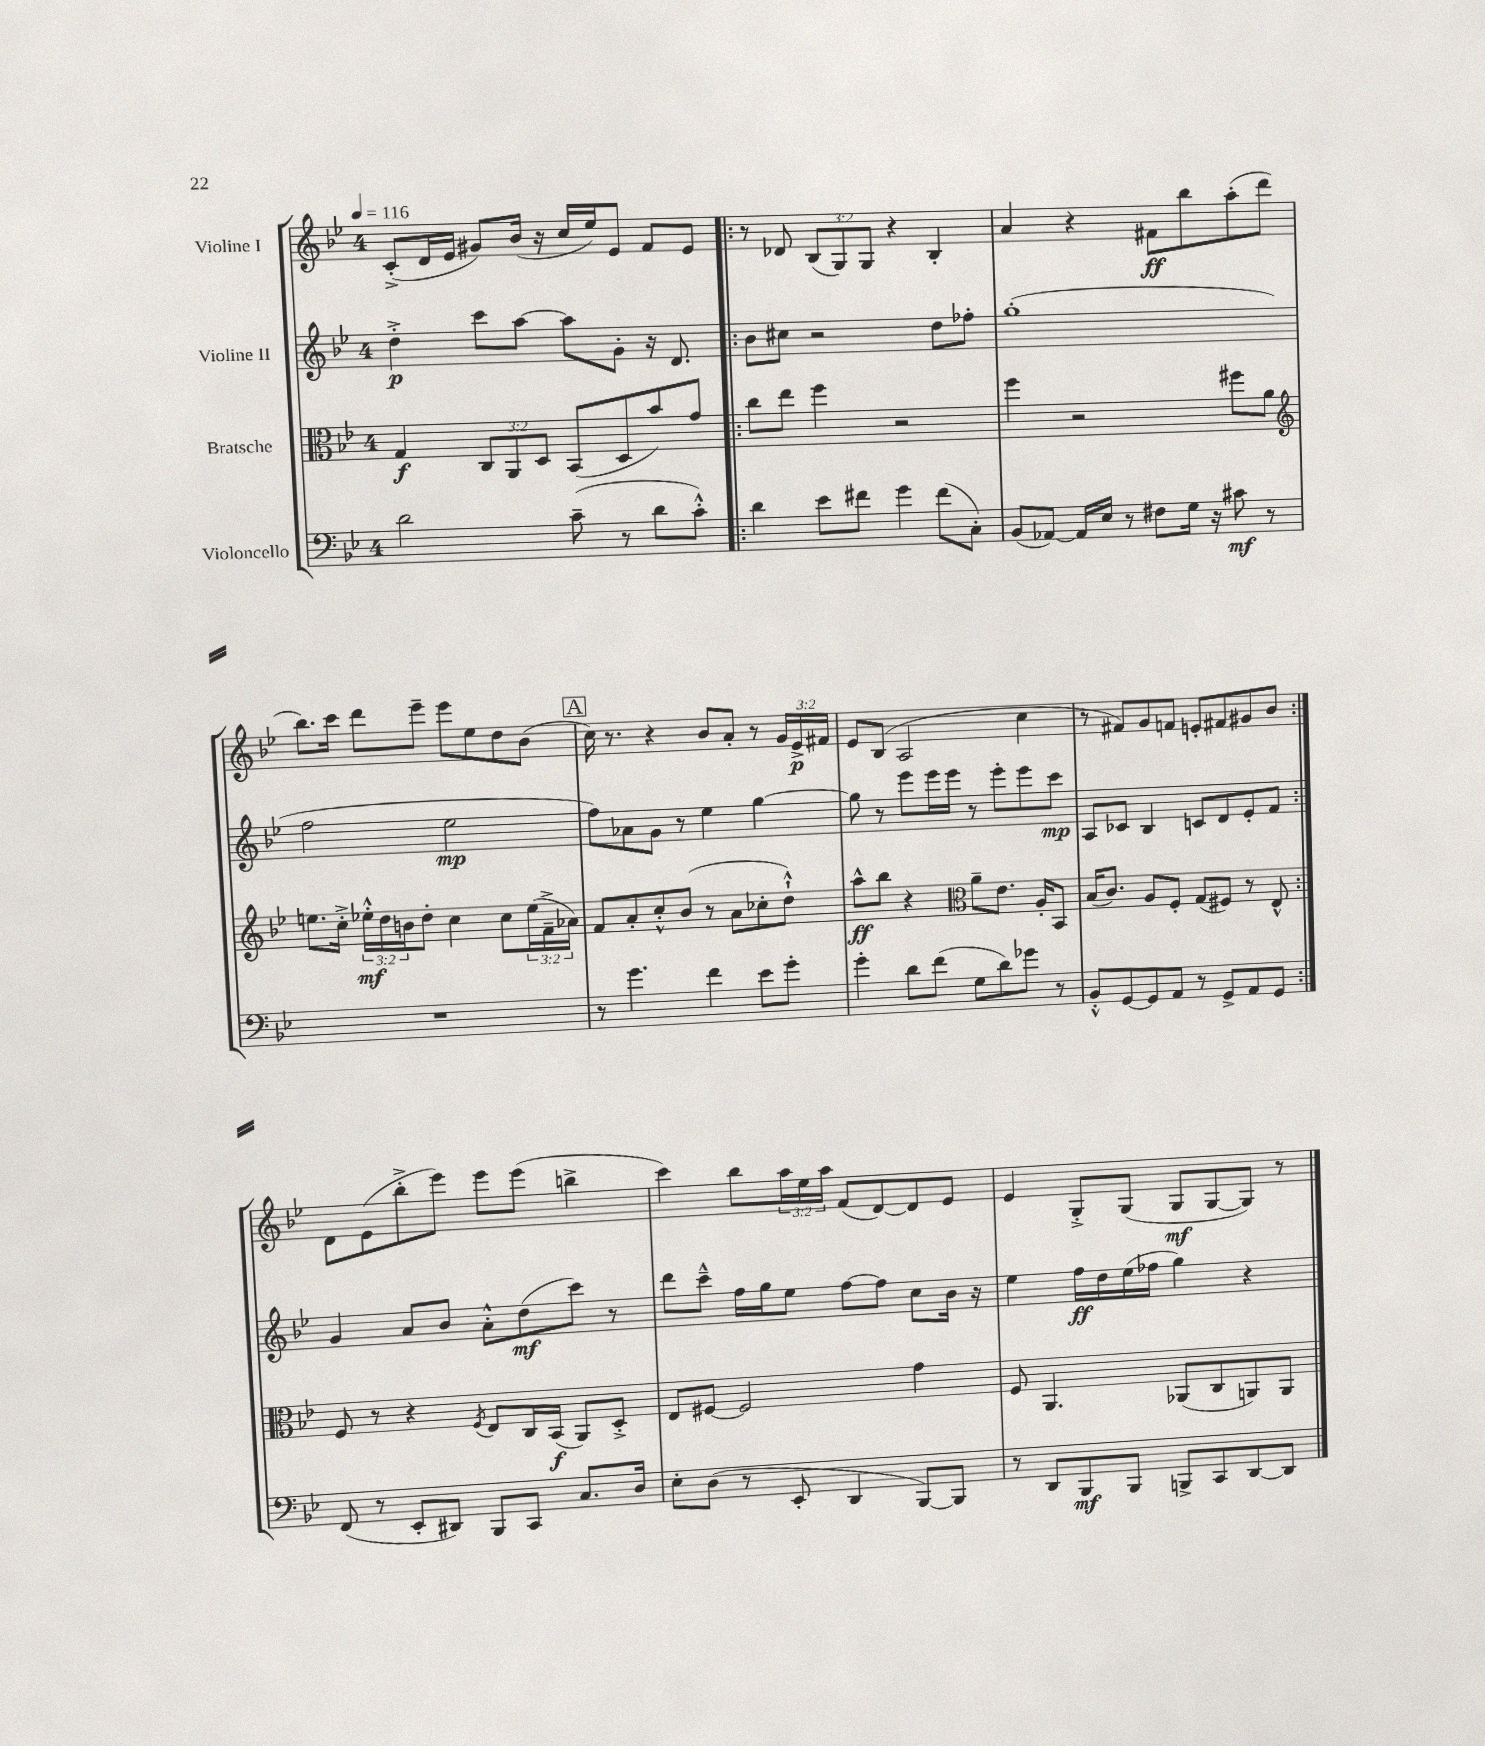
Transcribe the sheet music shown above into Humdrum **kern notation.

**kern	**dynam	**kern	**dynam	**kern	**dynam	**kern	**dynam
*part4	*part4	*part3	*part3	*part2	*part2	*part1	*part1
*staff4	*staff4	*staff3	*staff3	*staff2	*staff2	*staff1	*staff1
*I"Violoncello	*	*I"Bratsche	*	*I"Violine II	*	*I"Violine I	*
*clefF4	*	*clefC3	*	*clefG2	*	*clefG2	*
*k[b-e-]	*	*k[b-e-]	*	*k[b-e-]	*	*k[b-e-]	*
*M4/4	*	*M4/4	*	*M4/4	*	*M4/4	*
*MM116	*	*MM116	*	*MM116	*	*MM116	*
=1	=1	=1	=1	=1	=1	=1	=1
2d\	.	4G/	f	4dd'^\	p	(8c'^/L	.
.	.	.	.	.	.	16d/L	.
.	.	.	.	.	.	16e-/JJ	.
.	.	12C/L	.	8ccc\L	.	8g#X/L)	.
.	.	12AA/	.	.	.	.	.
.	.	.	.	[8aa\J	.	(16b-/Jk	.
.	.	12D/J	.	.	.	.	.
.	.	.	.	.	.	16r	.
(8c~\	.	(8BB-/L	.	8aa\L]	.	16cc/LL	.
.	.	.	.	.	.	16ee-/J)	.
8r	.	8D/	.	8g'\J	.	8e-/J	.
8d\L	.	8b-/)	.	16r	.	8f/L	.
.	.	.	.	8.d/	.	.	.
8c'^^\J)	.	8g/J	.	.	.	8e-/J	.
=2!|:	=2!|:	=2!|:	=2!|:	=2!|:	=2!|:	=2!|:	=2!|:
4d\	.	8cc\L	.	8b-\L	.	8r	.
.	.	8ee-\J	.	8cc#X\J	.	8d-X/	.
8e-\L	.	4ff\	.	2r	.	(12B-/L	.
.	.	.	.	.	.	12G/)	.
8f#X\J	.	.	.	.	.	.	.
.	.	.	.	.	.	12G/J	.
4g\	.	2r	.	.	.	4r	.
(8f#\L	.	.	.	8dd\L	.	4B-'/	.
8C'\J)	.	.	.	8ff-X'\J	.	.	.
=3	=3	=3	=3	=3	=3	=3	=3
(8BB-/L	.	4ff\	.	(1gg'	.	4a/	.
[8AA-X/J)	.	.	.	.	.	.	.
16AA-/LL]	.	2r	.	.	.	4r	.
16E-/JJ	.	.	.	.	.	.	.
8r	.	.	.	.	.	.	.
8F#X\L	.	.	.	.	.	8f#X\L	ff
16G\Jk	.	.	.	.	.	8bb-\	.
16r	.	.	.	.	.	.	.
8c#X\	mf	8ff#X\L	.	.	.	(8aa'\	.
8r	.	8a\J	.	.	.	8ddd\J	.
!!LO:LB:g=z
=4	=4	=4	=4	=4	=4	=4	=4
*	*	*clefG2	*	*	*	*	*
1r	.	8.een\L	.	2ff\	.	8.bb-\L)	.
.	.	16cc'^\Jk	.	.	.	16ccc\Jk	.
.	.	24ee-X'^^\LL	mf	.	.	8ddd\L	.
.	.	24dd\	.	.	.	.	.
.	.	24bn\J	.	.	.	.	.
.	.	8dd'\J	.	.	.	8eee-~\J	.
.	.	4cc\	.	2ee-\	mp	8eee-\L	.
.	.	.	.	.	.	8ee-\	.
.	.	8cc\L	.	.	.	8dd\	.
.	.	(24ee-\L	.	.	.	(8b-\J	.
.	.	24f~^\	.	.	.	.	.
.	.	24a-X\JJ)	.	.	.	.	.
!!LO:REH:place=s1:t=A
=5	=5	=5	=5	=5	=5	=5	=5
8r	.	8f/L	.	8ff\L)	.	16cc\)	.
.	.	.	.	.	.	8.r	.
4.g\	.	8a'/	.	8a-X\	.	.	.
.	.	8cc'^^/	.	8g\J	.	4r	.
.	.	(8b-/J	.	8r	.	.	.
4f\	.	8r	.	4ee-\	.	8b-/L	.
.	.	8a\L	.	.	.	8a'/J	.
8e-\L	.	8cc-X'\	.	[4gg\	.	8r	.
8g'\J	.	8dd`^^\J)	.	.	.	24g/LL	.
.	.	.	.	.	.	24e-^/	p
.	.	.	.	.	.	24f#X/JJ	.
=6	=6	=6	=6	=6	=6	=6	=6
4g'\	.	8aa^^\L	ff	8gg\]	.	8e-/L	.
.	.	8bb-\J	.	8r	.	(8B-/J	.
8d\L	.	4r	.	8eee-\L	.	2A/	.
(8f\J	.	.	.	16eee-\L	.	.	.
.	.	.	.	16eee-\JJ	.	.	.
*	*	*clefC3	*	*	*	*	*
8G\L	.	8a~\L	.	8r	.	.	.
8d\)	.	8.e-\J	.	8eee-'\L	.	.	.
8g-X\J	.	.	.	8eee-\	.	4cc\	.
.	.	16A'/KL	.	.	.	.	.
8r	.	8BB-/J	.	8ccc\J	mp	.	.
=7	=7	=7	=7	=7	=7	=7	=7
8BB-'^^/L	.	(16B-/KL	.	8A/L	.	8r	.
.	.	8.c/J)	.	.	.	.	.
[8GG/	.	.	.	8c-X/J	.	8f#X/L)	.
8GG/]	.	8A/L	.	4B-/	.	8g/	.
8AA/J	.	8F'/J	.	.	.	8fn/J	.
8r	.	(8G/L	.	8cn/L	.	8en'/L	.
8GG^/L	.	8F#X/J)	.	8d/	.	8f#X/	.
8AA/	.	8r	.	8e-'/	.	8g#X/	.
8GG/J	.	8E-^^/	.	8f/J	.	8b-/J	.
!!LO:LB:g=z
=8:|!	=8:|!	=8:|!	=8:|!	=8:|!	=8:|!	=8:|!	=8:|!
(8FF/	.	8F/	.	4g/	.	8d\L	.
8r	.	8r	.	.	.	(8e-\	.
8EE-'/L	.	4r	.	8a/L	.	8bb-'^\	.
8DD#X/J)	.	.	.	8b-/J	.	8eee-\J)	.
.	.	8qF/	.	.	.	.	.
8BBB-/L	.	8E-/L	.	8a'^^\L	.	8eee-\L	.
8CC/J	.	16C/L	.	(8dd\	mf	(8eee-\J	.
.	.	(16BB-/JJ	f	.	.	.	.
8.C/L	.	8AA/L)	.	8ccc\J)	.	4bbn^\	.
.	.	8D'^/J	.	8r	.	.	.
16D/Jk	.	.	.	.	.	.	.
=9	=9	=9	=9	=9	=9	=9	=9
8E-'\L	.	8E-/L	.	8ddd\L	.	4ccc\)	.
(8D\J	.	[8F#X/J	.	8ccc~^^\J	.	.	.
8r	.	2F#/]	.	16ff\LL	.	8bb-\L	.
.	.	.	.	16gg\J	.	.	.
8EE-'/	.	.	.	8ee-\J	.	24aa\L	.
.	.	.	.	.	.	24ee-\	.
.	.	.	.	.	.	24aa\JJ	.
4DD/	.	.	.	[8ff\L	.	(8f/L	.
.	.	.	.	8ff\J]	.	[8d/)	.
[8BBB-/L)	.	4g\	.	8cc\L	.	8d/]	.
8BBB-/J]	.	.	.	16b-\Jk	.	8e-/J	.
.	.	.	.	16r	.	.	.
=10	=10	=10	=10	=10	=10	=10	=10
8r	.	8F/	.	4ee-\	.	4e-/	.
8DD/L	.	4.AA/	.	.	.	.	.
8BBB-/	mf	.	.	16ff\LL	ff	8G'^/L	.
.	.	.	.	16dd\	.	.	.
8BBB-/J	.	.	.	(16ee-\	.	(8G/J	.
.	.	.	.	16ff-X\JJ	.	.	.
8BBBn^/L	.	(8AA-X/L	.	4gg\)	.	8G/L	mf
8CC/	.	8C/	.	.	.	[8G/	.
[8DD/	.	8AAn/)	.	4r	.	8G/J])	.
8DD/J]	.	8AA/J	.	.	.	8r	.
==	==	==	==	==	==	==	==
*-	*-	*-	*-	*-	*-	*-	*-
